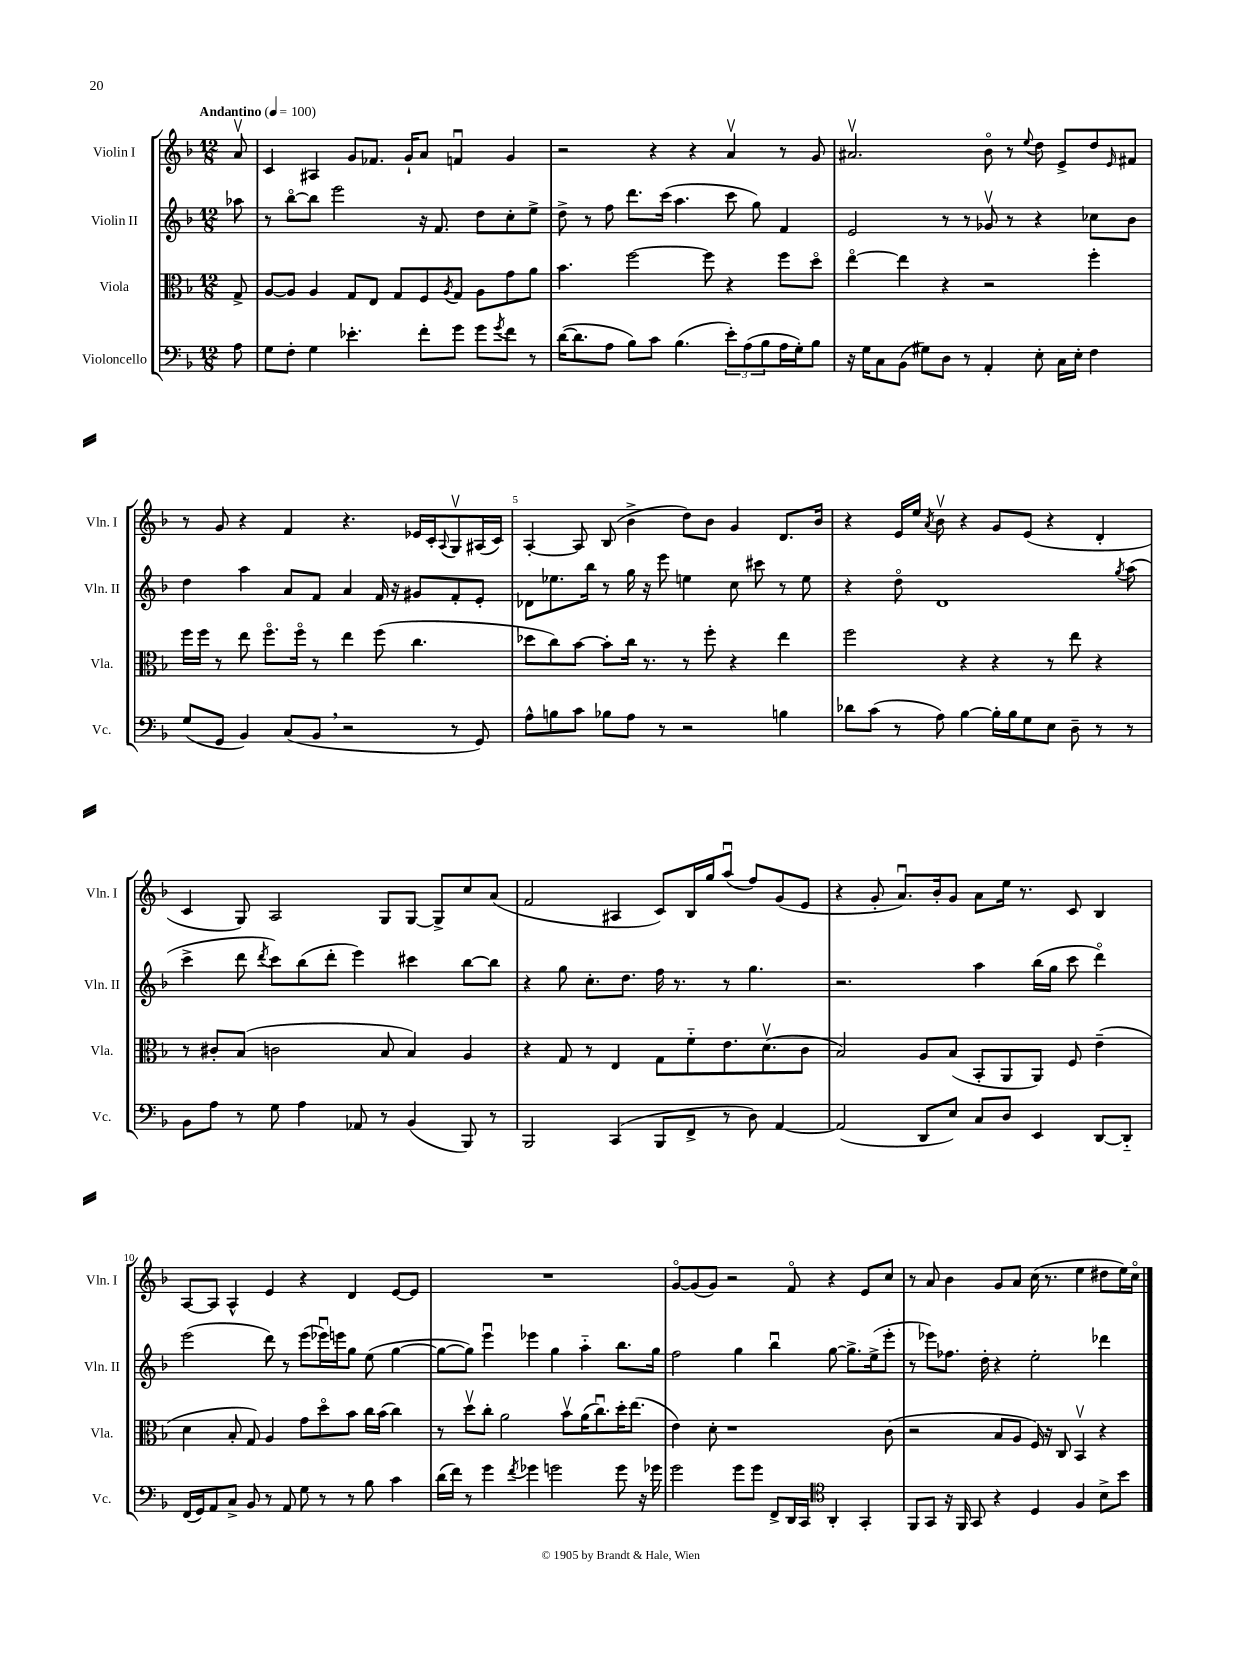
<<
\new StaffGroup <<
\new Staff = "s0" \with { instrumentName = "Violin I" shortInstrumentName = "Vln. I" } {
    \clef treble \key f \major \numericTimeSignature \time 12/8 \partial 8 \tempo "Andantino" 4 = 100
    a'8\upbow |
    c'4 ais4 g'8 fes'8. g'16-! a'8 f'4\downbow g'4 |
    r2 r4 r4 a'4\upbow r8 g'8 |
    ais'2.\upbow bes'8\flageolet r8 \appoggiatura { e''8 } d''8 e'8-> d''8 \grace { e'16 } fis'8 |
    r8 g'8 r4 f'4 r4. ees'16 c'16-. \appoggiatura { a8 } g8\upbow ais16( c'16) |
    a4~-. a8 bes8( bes'4-> d''8) bes'8 g'4 d'8. bes'16 |
    r4 e'16 e''16 \acciaccatura { a'8 } bes'8\upbow r4 g'8 e'8( r4 d'4-. |
    c'4 g8) a2 g8 g8~ g8-> c''8 a'8( |
    f'2 ais4 c'8) bes16 g''16 a''8\downbow( f''8) g'8( e'8 |
    r4 g'8-. a'8.\downbow) bes'16-. g'8 a'8 e''16 r8. c'8 bes4 |
    a8~ a8 a4-^ e'4 r4 d'4 e'8~ e'8 |
    R1. |
    g'8~\flageolet g'8( g'8) r2 f'8\flageolet r4 e'8 c''8 |
    r8 a'8 bes'4 g'8 a'8 c''16( r8. e''4 dis''8 e''16) c''16\flageolet \bar "|." |
}
\new Staff = "s1" \with { instrumentName = "Violin II" shortInstrumentName = "Vln. II" } {
    \clef treble \key f \major \numericTimeSignature \time 12/8 \partial 8
    aes''8 |
    r8 bes''8~\flageolet bes''8 e'''2 r16 f'8. d''8 c''8-. e''8-> |
    d''8-> r8 f''8 d'''8. c'''16( a''4. c'''8 g''8) f'4 |
    e'2 r8 r8 ges'8\upbow r8 r4 ces''8 bes'8 |
    d''4 a''4 a'8 f'8 a'4 f'16 r16 gis'8 f'8-. e'8-. |
    des'8 ees''8. bes''16 r8 g''16 r16 e'''8 e''4 c''8 cis'''8 r8 e''8 |
    r4 d''8\flageolet d'1 \acciaccatura { g''8 } a''8( |
    c'''4-> d'''8 \acciaccatura { d'''8 } c'''8) bes''8( d'''8-. e'''4) cis'''4 bes''8~ bes''8 |
    r4 g''8 c''8.-. d''8. f''16 r8. r8 g''4. |
    r2. a''4 bes''16( g''16 c'''8 d'''4\flageolet) |
    e'''2( d'''8) r8 e'''8( ees'''16\downbow) e'''16 g''8 e''8( g''4~ |
    g''8~ g''8) e'''4\downbow ees'''4 g''4 a''4-_ bes''8. g''16 |
    f''2 g''4 bes''4\downbow g''8~ g''8.-> e''16->( e'''8-. |
    r8 ees'''8) fes''8. d''16-. r4 e''2-. des'''4 \bar "|." |
}
\new Staff = "s2" \with { instrumentName = "Viola" shortInstrumentName = "Vla." } {
    \clef alto \key f \major \numericTimeSignature \time 12/8 \partial 8
    g8-> |
    a8~ a8 a4 g8 e8 g8 f8 \acciaccatura { a8 } g8 a8 g'8 a'8 |
    bes'4. f''2~ f''8 r4 f''8 d''8\flageolet |
    e''4~\flageolet e''4 r4 r2 f''4-. |
    f''16 f''16 r8 e''8 f''8.\flageolet f''16\flageolet r8 e''4 f''8( c''4. |
    des''8 c''8) bes'8~ bes'8-. c''16 r8. r8 f''8-. r4 e''4 |
    f''2 r4 r4 r8 e''8 r4 |
    r8 cis'8-. bes8( c'2 bes8 bes4) a4 |
    r4 g8 r8 e4 g8 f'8-_ e'8. d'8.\upbow( c'8 |
    bes2) a8 bes8( bes,8-. a,8 a,8) f8 e'4--( |
    d'4 bes8-. g8) a4 g'8 d''8\flageolet bes'8 c''16 bes'16( c''4) |
    r8 d''8\upbow c''8-. a'2 bes'8\upbow a'16( c''8.\downbow) d''16-. e''8.( |
    e'4) d'8-. r1 c'8( |
    r2 bes8 a8 f16) r16 c8 bes,4\upbow r4 \bar "|." |
}
\new Staff = "s3" \with { instrumentName = "Violoncello" shortInstrumentName = "Vc." } {
    \clef bass \key f \major \numericTimeSignature \time 12/8 \partial 8
    a8 |
    g8 f8-. g4 ees'4.-. f'8-. g'8 g'8 \acciaccatura { g'8 } f'8 r8 |
    d'16~( d'8. a8 bes8) c'8 bes4.( \tuplet 3/2 { e'8-.) a8( bes8 } a16 g16-.) bes8 |
    r16 g16 c8 bes,8( gis8) d8 r8 a,4-. e8-. c16 e16-. f4 |
    g8( g,8 bes,4) c8( bes,8 \breathe r2 r8 g,8) |
    a8-^ b8 c'8 bes8 a8 r8 r2 b4 |
    des'8 c'8( r8 a8) bes4~ bes16-. bes16 g8 e8 d8-- r8 r8 |
    bes,8 a8 r8 g8 a4 aes,8 r8 bes,4( bes,,8) r8 |
    bes,,2 c,4( bes,,8 f,8-> r8 d8) a,4~ |
    a,2( d,8 e8) c8 d8 e,4 d,8~ d,8-_ |
    f,16( g,16) a,8 c8-> bes,8 r8 a,8 g8 r8 r8 bes8 c'4 |
    d'16( f'16) r8 g'4 \acciaccatura { f'8 } ges'4 g'2 g'8 r16 ges'16 |
    g'2 g'8 g'8 f,8-> d,16 c,16 \clef tenor a,4-. g,4-. |
    f,8 g,8 r16 f,16 g,8 r4 d4 f4 bes8-> bes'8 \bar "|." |
}
>>
>>
\layout { \context { \Score \override BarNumber.break-visibility = ##(#f #t #t) barNumberVisibility = #(every-nth-bar-number-visible 5) } }
